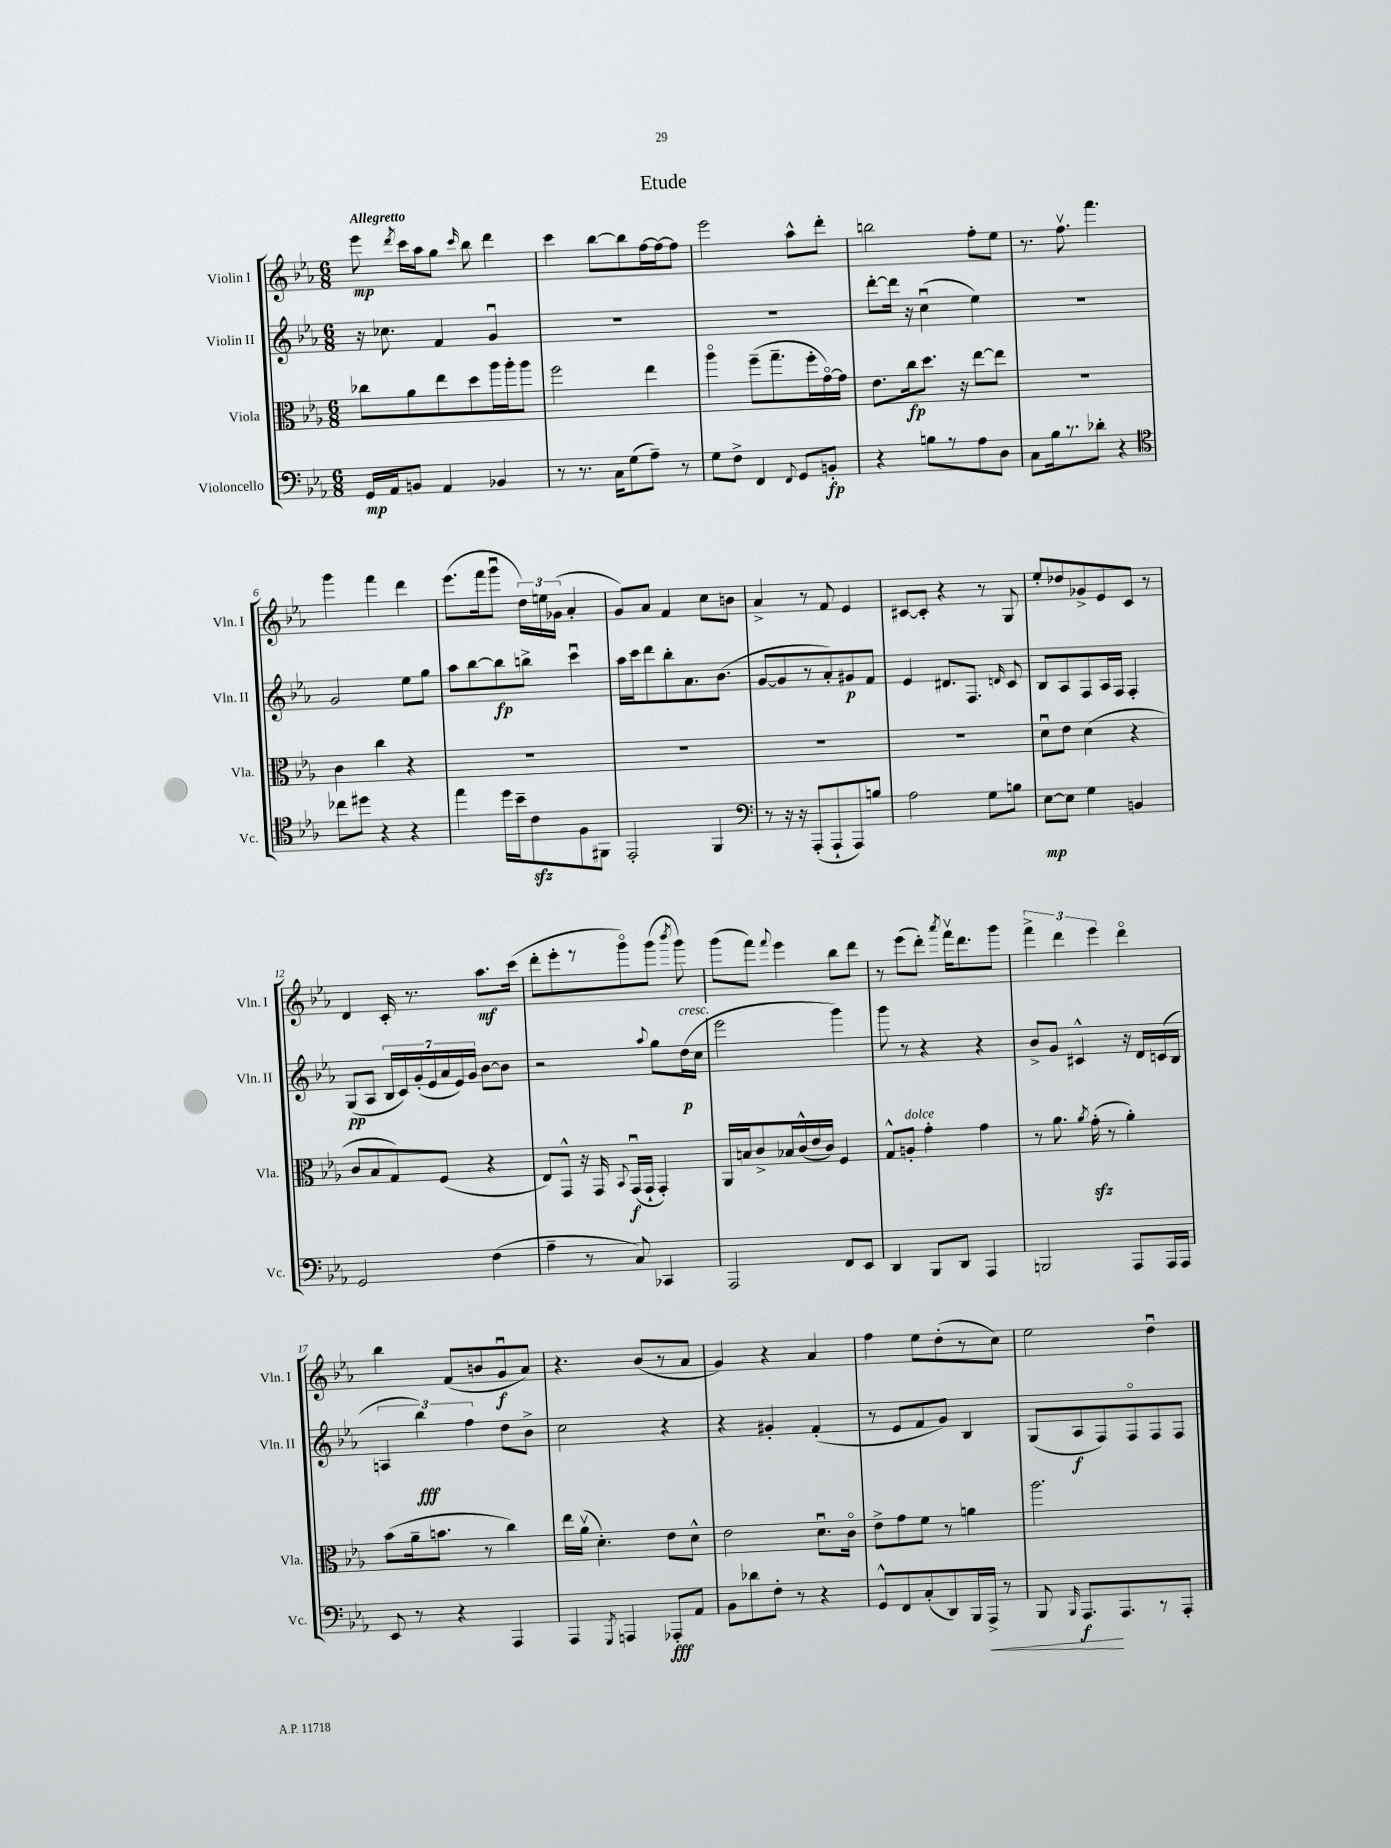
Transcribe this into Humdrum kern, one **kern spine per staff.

**kern	**kern	**kern	**kern
*staff4	*staff3	*staff2	*staff1
*clefF4	*clefC3	*clefG2	*clefG2
*k[b-e-a-]	*k[b-e-a-]	*k[b-e-a-]	*k[b-e-a-]
*M6/8	*M6/8	*M6/8	*M6/8
16GG	8cc-	16r	8eee-
16AA-	.	8.cc-	.
.	.	.	8qddd
8BB	8a-	.	16ccc
.	.	.	16aa-
4AA-	8ee-	4f	8gg
.	.	.	16qqccc
.	8dd	.	8bb-
4BB-	16aa-	4gu	4ddd
.	16aa-'	.	.
.	8aa-	.	.
=	=	=	=
8r	2ff	2.r	4ccc
8.r	.	.	.
.	.	.	[8bb-
16C	.	.	.
(8G	.	.	8bb-]
8A-~)	4ee-	.	[16ff
.	.	.	16ff_
8r	.	.	8ff]
=	=	=	=
8G	4aa-o	2.r	2eee-
8F^	.	.	.
4FF	(8ff~	.	.
.	8.gg~	.	.
8qqFF	.	.	.
8GG	.	.	8aa-^^
.	16ff'	.	.
8BB'	[16go)	.	8ddd'
.	16g]	.	.
=	=	=	=
4r	8.e-	[8ddd'	2bb
.	.	16ddd]	.
.	16cc	16r	.
8B	8.dd	(4ccu	.
8r	.	.	.
.	16r	.	.
8A-	[8ee-	4ee-)	8ff'
8D	8ee-]	.	8ee-
=	=	=	=
8C	2.r	2.r	8.r
16B-	.	.	.
8.r	.	.	8.ffv
8d-'	.	.	4.fff
4r	.	.	.
=	=	=	=
*clefC4	*	*	*
8cc-	4c	2g	4ggg
8dd#	.	.	.
4r	4cc	.	4fff
4r	4r	8ee-	4ddd
.	.	8gg	.
=	=	=	=
4ee-	2.r	8aa-	(8.eee-
.	.	[8bb-	.
.	.	.	16fff
16dd	.	8bb-]	8gggu
16b-~	.	.	.
8c	.	8bb^	24dd)
.	.	.	24ee
.	.	.	(24g-
8F	.	4cccu	4a-'
8FF#	.	.	.
=	=	=	=
2EE-'	2.r	16aa-	8g)
.	.	16ccc	.
.	.	8ddd	8a-
.	.	8bb-'	4f
.	.	8.a-	.
4FF	.	.	8cc
.	.	(8.b-	.
.	.	.	8b
=	=	=	=
*clefF4	*	*	*
8r	2.r	[8g	4a-^
16r	.	8g]	.
16r	.	.	.
(8AAA-'	.	8r	8r
8AAA-`	.	8a-')	8f
8AAA-)	.	8g#	4e-
8B	.	8f	.
=	=	=	=
2A-	2.r	4e-	[8c#
.	.	.	8c#']
.	.	8.d#	4r
.	.	8.F	.
8G	.	.	8r
.	.	16qqd	.
8B	.	8c	8G
=	=	=	=
[8E-	8du	8B-	8ee-'
8E-]	8e-	8A-	8dd-
4G	(4d	8F	8g-^
.	.	16A-	8e-
.	.	16F	.
4BB	4r	4F'	8c
.	.	.	8r
=	=	=	=
2GG	8c	(8G	4d
.	8B-	8A-	.
.	8G)	28B-	16c'
.	.	28c)	.
.	.	.	8.r
.	.	(28g'	.
.	.	28e-	.
.	(8F	.	.
.	.	28a-	.
.	.	28e-)	.
.	.	28g	.
(4F	4r	[8b-	8.aa-
.	.	8b-]	.
.	.	.	(16ccc
=	=	=	=
4A-~	8E-)	2r	8ddd'
.	8GG^^	.	8eee-'
8r	16r	.	8r
.	16GG	.	.
.	8qqBB-	.	.
8C)	(16GGu	.	8gggo)
.	16GG`	.	.
.	.	8qqaa-	.
4CC-	4GG')	8gg	(8ggg
.	.	.	8qbbb-
.	.	(16dd	8ggg)
.	.	16cc	.
=	=	=	=
2AAA-	16AA-	2eee-	(8ggg
.	16B	.	.
.	8c^	.	8fff)
.	.	.	8qqfff
.	16B-	.	4eee-
.	(16c^^	.	.
.	16e-	.	.
.	16c)	.	.
8FF	4F	4ggg)	8bb-
8EE-	.	.	8ddd
=	=	=	=
4DD	8G^^	8ggg	8r
.	8A'	8r	(8eee-
8BBB-	4g'	4r	8ddd')
.	.	.	8qaaa-
8DD	.	.	16fffv
.	.	.	8.ddd
4AAA-	4g	4r	.
.	.	.	8ggg
=	=	=	=
2BBB	8r	8b-^	6fff^
.	8.a-	8g	.
.	.	.	6ddd
.	.	4c#^^	.
.	8qa-	.	.
.	(16g'	.	.
.	.	.	6eee-
.	8r	.	.
8AAA-	4a-')	16r	4dddo
.	.	16d	.
16AAA-	.	(16c	.
16AAA-	.	16B-	.
=	=	=	=
8EE-	(8b-	6A	4bb-
8r	16a-~	.	.
.	.	6bb-)	.
.	8.b	.	.
4r	.	.	(8f
.	.	6ff	.
.	8r	.	8b
4AAA-	4cc)	8dd	8gu
.	.	8b-^	8a-)
=	=	=	=
4AAA-	16ee-	2cc	4.r
.	(16a-v	.	.
.	4.d')	.	.
8qGGG	.	.	.
4AAA	.	.	.
.	.	.	(8b-
8AAA-'	8e-	4r	8r
8AA-	8d^^	.	8a-
=	=	=	=
8BB-	2e-	4r	4g)
8d-	.	.	.
8F'	.	4g#'	4r
8r	.	.	.
4r	8.du	(4f'	4a-
.	16co	.	.
=	=	=	=
8GG^^	8e-^	8r	4ff
8FF	8g	8e-	.
(8C'	8f	8f	8ee-
8DD)	8r	8g)	(8dd'
16BBB-	4a	4B-	8r
16AAA-^	.	.	.
8r	.	.	8cc)
=	=	=	=
8BBB-	2.aa-	(8G	2ee-
16qqBBB-	.	.	.
8.AAA-	.	8A-	.
.	.	8F)	.
8.AAA-	.	.	.
.	.	8Fo	.
8r	.	8F	4ddu
8AAA-'	.	8F	.
==	==	==	==
*-	*-	*-	*-
